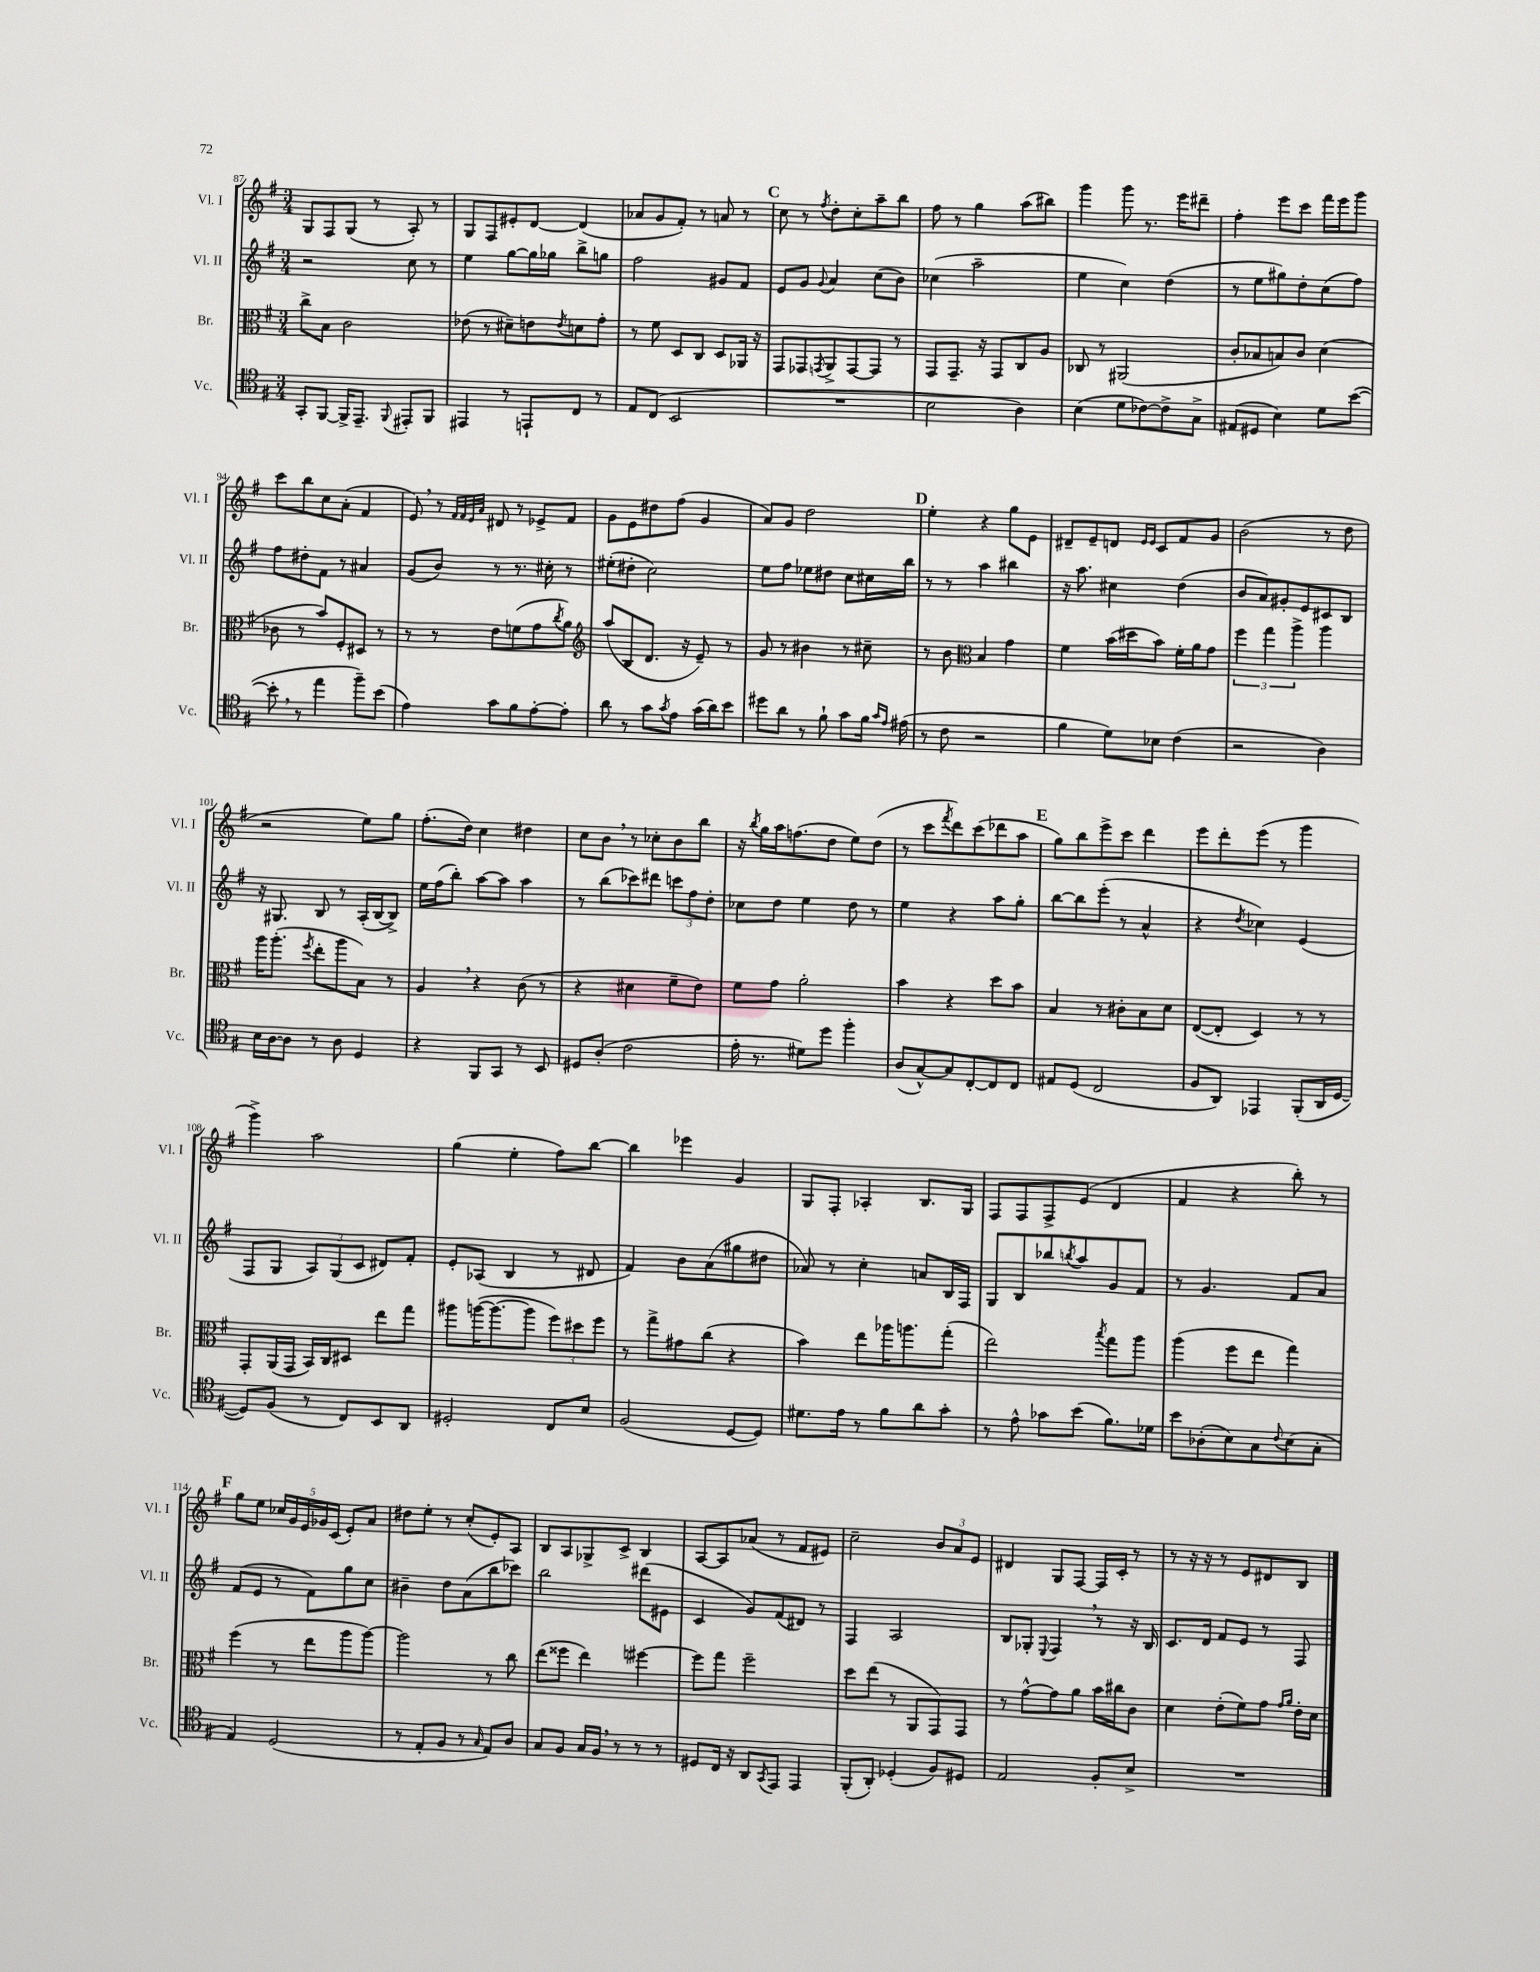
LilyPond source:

<<
\new StaffGroup <<
\new Staff = "s0" \with { instrumentName = "Vl. I" shortInstrumentName = "Vl. I" } {
    \clef treble \key g \major \numericTimeSignature \time 3/4
    g8 fis8 g8( r8 a8-.) r8 |
    g8 fis8 eis'8-. d'8~ d'4( |
    aes'8 g'8 fis'8-.) r8 a'8 r8 |
    \mark \markup { \bold "C" } c''8 r8 \acciaccatura { fis''8 } d''8-. c''8-. a''8-- b''8 |
    fis''8 r8 g''4 a''8( bis''8) |
    g'''4 g'''8 r8. e'''16 dis'''8-- |
    fis''4-. e'''8 c'''8 fis'''16 e'''16 g'''8 |
    c'''8 b''8 c''8 a'8-.( fis'4 |
    e'8) \breathe r8 \grace { fis'32 fis'32 e'32 a'32 } dis'8 r8 ees'8-> fis'8 |
    g'8 e'8 dis''8 fis''8( g'4 |
    a'8) g'8 d''2 |
    \mark \markup { \bold "D" } e''4-. r4 g''8 e'8 |
    dis'8-- e'8-- d'8 \grace { e'16 e'16 } c'8 fis'8 g'8 |
    b'2( r8 d''8 |
    r2 e''8) g''8 |
    fis''8.-.( d''16) c''4 dis''4 |
    c''8 b'8 \breathe r8 ces''8-. b'8 b''8 |
    r16 \acciaccatura { b''8 } g''16 a''16 f''8.( d''8 e''8) d''8( |
    r8 c'''8 \acciaccatura { fis'''8 } d'''8) c'''8( des'''8 a''8 |
    \mark \markup { \bold "E" } g''8) b''8 e'''8-> c'''8 d'''4 |
    e'''8 d'''8-. e'''8( r8 g'''4 |
    g'''4->) a''2 |
    g''4( e''4-. fis''8) b''8~ |
    b''4 ees'''4 g'4 |
    g8 fis8-. aes4-. b8. g16 |
    fis8 fis8 fis8-> e'8( d'4 |
    fis'4 r4 b''8-.) r8 |
    \mark \markup { \bold "F" } g''8 e''8 \tuplet 5/4 { ces''16 g'16 e'16 ges'16 c'16( } e'8-.) a'8 |
    dis''8 e''8-. r8 c''8-.( e'8-.) a8 |
    b8 a8 ges8-> c'8-> b4 |
    a8~ a8 aes'8( r8 fis'8 eis'8) |
    c''2-- \tuplet 3/2 { b'8 a'8 e'8 } |
    dis'4 g8 fis8~ fis16 c'16-. r8 |
    r8 r16 r16 r8 e'8 dis'8 b8 \bar "|." |
}
\new Staff = "s1" \with { instrumentName = "Vl. II" shortInstrumentName = "Vl. II" } {
    \clef treble \key g \major \numericTimeSignature \time 3/4
    r2 c''8 r8 |
    e''4 g''8~ g''16 ges''16 b''8-> g''8 |
    fis''2 gis'8 fis'8 |
    \mark \markup { \bold "C" } e'8 g'8 \appoggiatura { g'8 } a'4 c''8( b'8) |
    ces''4( a''2-- |
    e''4 c''4) d''4( |
    r8 e''8 gis''8) d''8-. c''8( fis''8) |
    fis''8 dis''8-. fis'8 r8 ais'4 |
    g'8( b'8) r8 r8. cis''16-. r8 |
    eis''8-.( dis''8-. c''2) |
    e''8 fis''8 ees''8 dis''8 c''8 cis''16 b''16 |
    \mark \markup { \bold "D" } r8 r8 a''4 bis''4 |
    r16 a''8. cis''4 d''4( |
    b'8 a'8) gis'8-. e'8 cis'8 b8 |
    r16 gis8. b8 r8 a16-.( b16~ b8->) |
    e''16 fis''16( b''8-.) a''8~ a''8 a''4 |
    r8 b''8( ces'''8) dis'''8 \tuplet 3/2 { c'''8 fis''8 d''8-. } |
    ces''8 d''8 e''4 d''8 r8 |
    e''4 r4 a''8 g''8-. |
    \mark \markup { \bold "E" } b''8~ b''8 e'''8-.( r8 a'4-^ |
    r4 \acciaccatura { d''8 } ces''4) e'4( |
    fis8 g8 \tuplet 3/2 { a8) g8( c'8 } dis'8) fis'8-. |
    e'8-. aes8( b4 r8 dis'8 |
    fis'4) b'8 a'8( gis''8 dis''8 |
    aes'8) r8 c''4-. a'8 b16 fis16 |
    g8 b8 bes''8 \acciaccatura { b''8 } a''8 g'8 fis'8 |
    r8 g'4. fis'8 a'8 |
    \mark \markup { \bold "F" } fis'8( e'8 r8 fis'8) g''8 c''8 |
    bis'4-- d''8 a'8( b''8 ces'''8) |
    b''2 dis'''8( eis'8 |
    c'4 g'8) fis'8( dis'8) r8 |
    fis4 a2 |
    b8 ges8-. \appoggiatura { e8 } fis4 \breathe r8 r16 b16 |
    c'8. d'16 fis'8 e'8 r8 fis8 \bar "|." |
}
\new Staff = "s2" \with { instrumentName = "Br." shortInstrumentName = "Br." } {
    \clef alto \key g \major \numericTimeSignature \time 3/4
    c''8-> b8 c'2 |
    ees'8( r8 dis'8--) e'8 \acciaccatura { e'8 } d'8 g'8-. |
    r8 fis'8 d8 c8 d8 aes,16 r16 |
    \mark \markup { \bold "C" } g,8 ges,8 \acciaccatura { g,8 } a,8-> g,8~ g,8 r8 |
    g,8 g,8.-- r16 g,8 c8 a8 |
    ces8 r8 ais,2( |
    c'8-. bes8 b8) c'8 d'4( |
    ces'8 r8 b'8) fis8-. dis8 r8 |
    r8 r8 e'8 f'8( g'8 \acciaccatura { c''8 } a'8) |
    \clef treble a''8( b8 d'8. r16 e'8--) r8 |
    g'8 r8 bis'4 r8 cis''8-- |
    \mark \markup { \bold "D" } r8 b'8 \clef alto b4 g'4 |
    fis'4 b'16( dis''16 b'8) fis'16-. a'16 g'8 |
    \tuplet 3/2 { fis''4 g''4 a''4-> } a''4 |
    a''16 a''8.-.( \acciaccatura { fis''8 } e''8-. a''8 b8) r8 |
    a4 \breathe r4 c'8( r8 |
    r4 dis'4 fis'8-- e'8) |
    fis'8 g'8 a'2-. |
    b'4 r4 d''8 b'8 |
    \mark \markup { \bold "E" } b4 r8 cis'8-. b8 d'8 |
    e8~( e8-. d4) r8 r8 |
    g,8-. a,16( g,16 b,16) c16 dis8 e''8 g''8 |
    ais''8 a''16~( a''8.~ a''8 \tuplet 3/2 { fis''8) dis''8 fis''8 } |
    r8 g''8-> gis'8 c''8( r4 |
    b'4) e''8 aes''16 a''8. g''8-.( |
    e''2) \acciaccatura { b''8 } g''8 a''8 |
    a''4( fis''8 e''8 g''4) |
    \mark \markup { \bold "F" } fis''4( r8 e''8 a''8 a''8~) |
    a''2 r8 c''8 |
    e''8( fisis''8 e''4) fis''4~ |
    fis''8 g''8 fis''2-- |
    d''8 e''8( r8 a,8 g,8) g,8 |
    r8 g'8~-^ g'8 a'8 b'16 cis''16 c'8 |
    d'4 e'8-.( fis'8) g'8 \grace { g'16 a'16 } e'16-. d'16 \bar "|." |
}
\new Staff = "s3" \with { instrumentName = "Vc." shortInstrumentName = "Vc." } {
    \clef tenor \key g \major \numericTimeSignature \time 3/4
    g,8-. fis,8~ fis,16-> e,8.-- \appoggiatura { fis,8 } eis,8-. fis,8 |
    eis,4 r8 e,8-! c8 r8 |
    e8 c8( b,2 |
    \mark \markup { \bold "C" } R2. |
    b2 a4) |
    b4( d'8 ces'8~) ces'8-> g8-> |
    eis8( dis8 b4) d'8 b'8~( |
    b'8-. \breathe r8 e''4 fis''8--) b'8( |
    e'4) g'8 fis'8 e'8~-. e'8-. |
    a'8 r8 g'8 \acciaccatura { g'8 } e'8 g'16( a'16) b'8 |
    dis''8 a'8 r8 fis'8-! g'8 fis'16 \grace { g'16 e'16 } eis'16( |
    \mark \markup { \bold "D" } r8 c'8 r2 |
    fis'4 d'8) bes8 c'4( |
    r2 a4) |
    b16 a16~ a8 r8 a8 d4 |
    r4 fis,8 g,8 r8 b,8 |
    dis8 a8-.( c'2 |
    e'16-. r8. dis'8) d''8 fis''4-. |
    a8( g8~-^) g8 c8~-. c8 c8 |
    \mark \markup { \bold "E" } eis8 d8( c2 |
    fis8 a,8) ees,4 fis,8-.( a,16 d16~ |
    d8) fis8( r8 c8) b,8 a,8 |
    dis2-. c8 b8 |
    fis2( d8~ d8) |
    dis'8. e'16 r8 fis'8 a'8 g'8-. |
    r8 e'8-^ ges'8 b'8( fis'8.) des'16 |
    b'8 aes8-.( b8) g8 \appoggiatura { c'8 } b8( g8-. |
    \mark \markup { \bold "F" } e4) d2( |
    r8 e8-. fis8 r8 \grace { g16 } e8) a8 |
    g8 fis8 g16 fis16 \breathe r8 r8 r8 |
    dis8 c16 r16 a,8 \acciaccatura { g,8 } e,8 e,4 |
    fis,8-.( a,8-.) des4-.( fis8) dis8 |
    e2 fis8-. b8-> |
    R2. \bar "|." |
}
>>
>>
\layout { \context { \Score currentBarNumber = #87 } }
